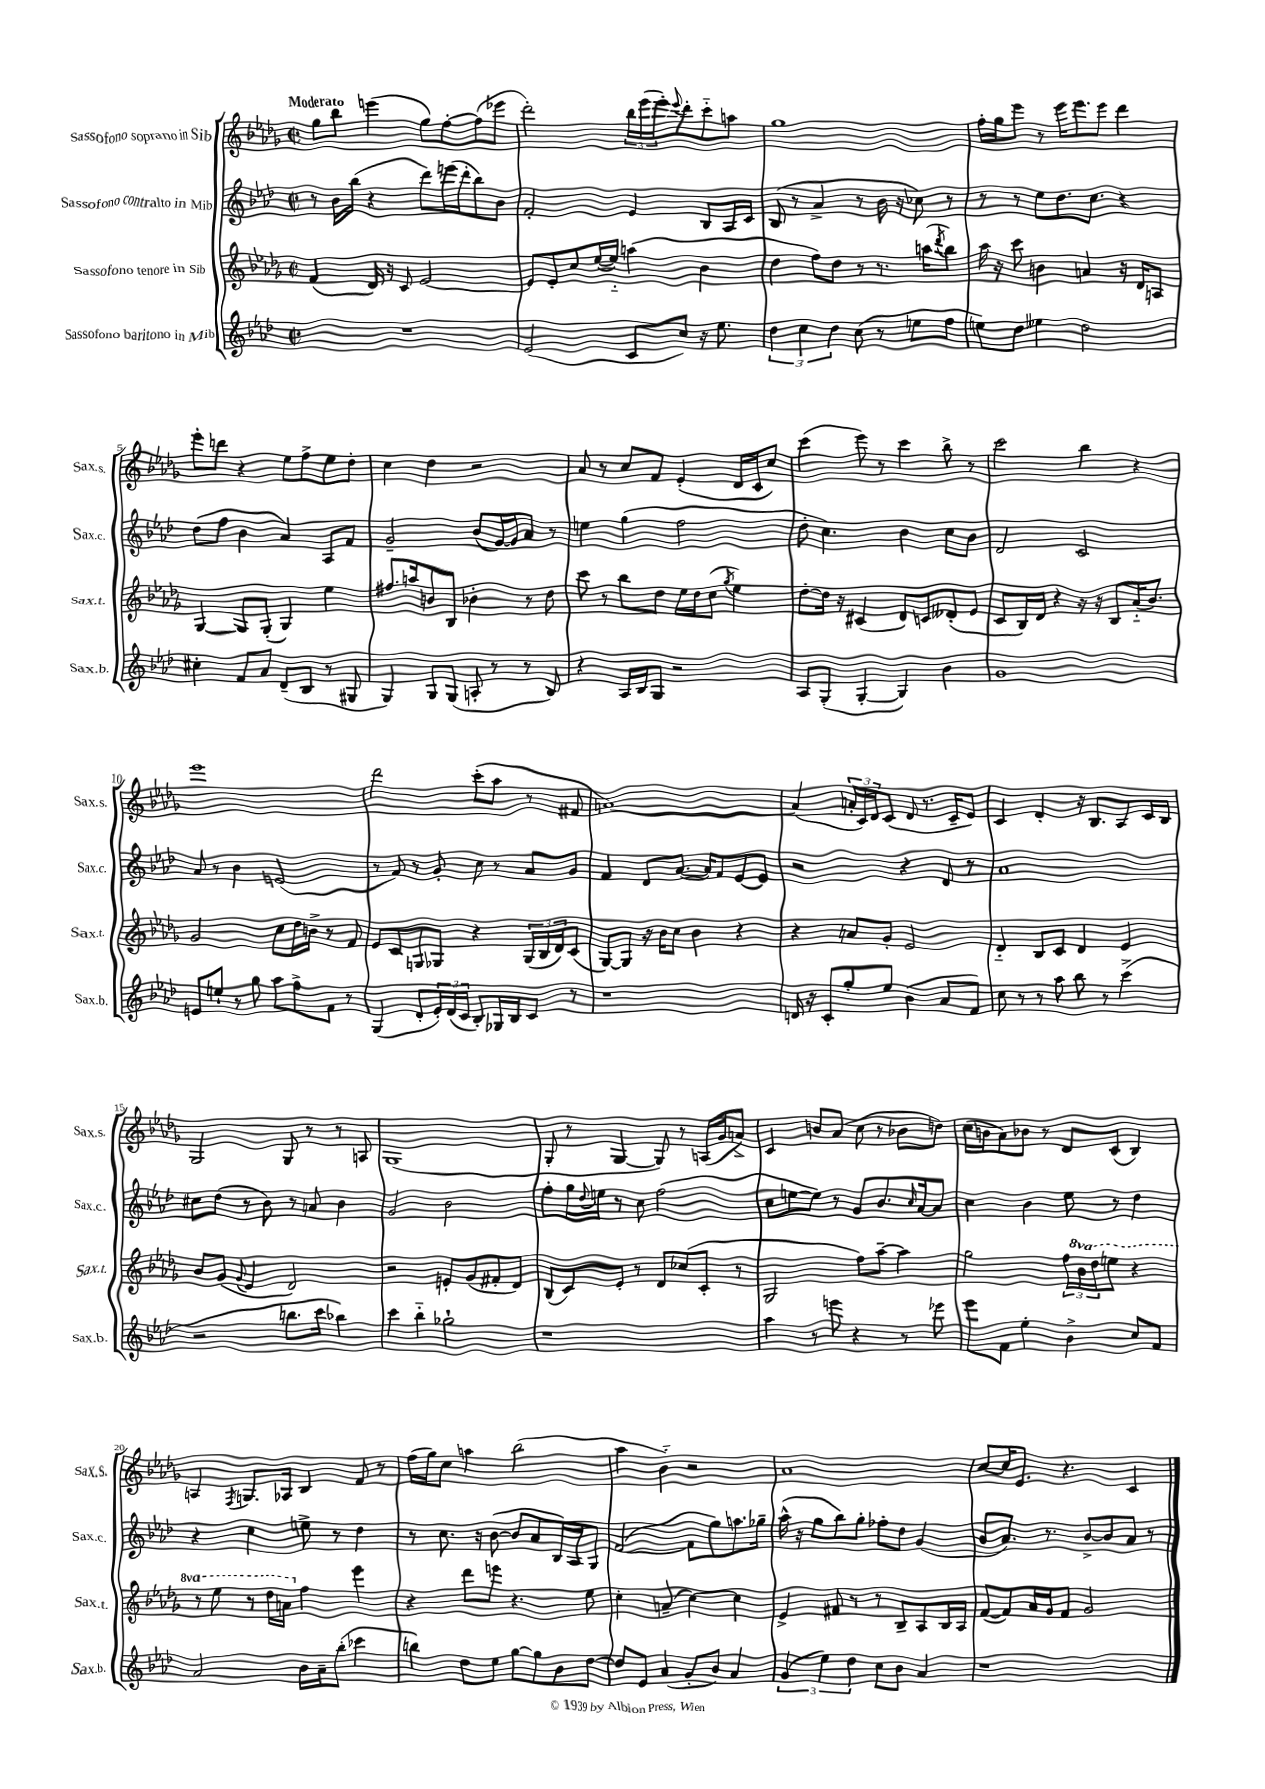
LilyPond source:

<<
\new StaffGroup <<
\new Staff = "s0" \with { instrumentName = "Sassofono soprano in Sib" shortInstrumentName = "Sax.s." } {
    \clef treble \key des \major \defaultTimeSignature \time 2/2 \tempo "Moderato"
    ges''8 bes''8 e'''4( ges''8) f''8~-. f''8( ees'''8 |
    des'''2-.) \tuplet 3/2 { bes''16 ees'''16( ees'''16-.) } \appoggiatura { ees'''8 } des'''8-. c'''8-_ a''8 |
    ges''1 |
    f''16-. ges''16 ees'''8 r8 ees'''16 ees'''8. ees'''8 des'''4 |
    ees'''8-. d'''8 r4 ees''8 f''8-> ees''8 des''8-. |
    c''4 des''4 r2 |
    aes'8 r8 c''8 f'8 ees'4-.( des'16 c'16 c''8) |
    c'''4( ees'''8) r8 c'''4 bes''8-> r8 |
    c'''2 bes''4 r4 |
    ees'''1 |
    des'''2 c'''8-.( aes''8 r8 fis'8 |
    a'1~) |
    a'4( \tuplet 3/2 { a'16-. c'16) des'16 } c'8( des'8 r8. c'16-- ees'8) |
    c'4 des'4-. r16 bes8. aes8 c'16 bes16 |
    ges2 ges8 r8 r8 a8 |
    ges1( |
    ges8-. r8 ges4~ ges8) r8 a16( ges'16 a'8->) |
    c'4 b'8 aes'8( c''8 r8 bes'8 d''8) |
    c''16( b'16 aes'8) bes'8 r8 des'8 c'8( bes4) |
    a4 \acciaccatura { f8 } g8. aes16 bes4 f'8 r8 |
    f''16( ges''16) c''8 a''4 bes''2( |
    aes''4 bes'4-_) r2 |
    aes'1 |
    c''8~ c''16 ees'8. r4. c'4 \bar "|." |
}
\new Staff = "s1" \with { instrumentName = "Sassofono contralto in Mib" shortInstrumentName = "Sax.c." } {
    \clef treble \key aes \major \defaultTimeSignature \time 2/2
    r8 bes'16 bes''16( r4 des'''8) e'''16( des'''16-. bes''8) bes'8 |
    f'2-. ees'4 bes8 aes16 c'16 |
    bes8( r8 aes'4-> r8 bes'16 r16 ces''8) r8 |
    r8 r8 ees''8 des''8. c''8. r4 |
    des''8( f''8 bes'4 aes'4) aes8 f'8 |
    g'2-- bes'8( g'16~) g'16 aes'8 r8 |
    e''4 g''4( f''2 |
    des''8-. c''4.) bes'4 c''8 bes'8 |
    des'2 c'2 |
    aes'8 r8 bes'4 e'2( |
    r8 f'8) r8 g'8-. c''8 r8 aes'8 g'8 |
    f'4 des'8 aes'8.~( aes'16) f'8 ees'8~ ees'8 |
    r2 r4 des'8 r8 |
    aes'1 |
    cis''8 des''8( r8 bes'8) r8 a'8 bes'4 |
    g'2 bes'2 |
    f''8-. g''16 \appoggiatura { des''8 } e''16 r8 c''8 f''2( |
    c''8 e''8~ e''8) r8 g'8 bes'8. \grace { c''16 } aes'16~ aes'8 |
    c''4 bes'4 ees''8 r8 des''4 |
    r4 c''4 e''8-> r8 des''4 |
    r8 c''8. r16 bes'8~( bes'8 aes'8 bes16) aes16 g8 |
    f'2~( f'8 g''8) a''8. ges''16-- |
    aes''16-^( r16 g''8 bes''8) g''8-. fes''8-. des''8 g'4( |
    bes'8 aes'8.) r8. bes'8~-> bes'8 aes'8 r8 \bar "|." |
}
\new Staff = "s2" \with { instrumentName = "Sassofono tenore in Sib" shortInstrumentName = "Sax.t." } {
    \clef treble \key des \major \defaultTimeSignature \time 2/2 \set Staff.ottavationMarkups = #ottavation-simple-ordinals
    f'4( des'16) r16 c'8 ees'2~ |
    ees'8 ees'8-. c''8 ees''16~( ees''16-_) a''4( bes'4 |
    des''4 f''8) des''8 r8 r8. a''16( \acciaccatura { des'''8 } bes''8) |
    aes''16 r16 c'''8 b'4 a'4 r16 des'16 a8 |
    ges4~ ges8 ges8-.( ges4) ees''4 |
    fis''8. a''16 b'8 bes8 bes'4-. r8 des''8 |
    c'''8 r8 bes''8 des''8 ees''16 des''16 c''8( \acciaccatura { ges''8 } ees''4) |
    des''8~-. des''16 r16 cis'4( des'8) c'8 deses'8-.( ees'8 |
    c'8 bes16) des'16 r4 r16 r16 bes8 aes'16-_( bes'8.) |
    ges'2 c''8 des''16 b'16-> r8 f'8 |
    ees'8 c'8 g8 ges8 r4 \tuplet 3/2 { ges16( bes16 des'16) } c'8( |
    ges8~) ges8 r16 bes'16 c''8 bes'4 r4 |
    r4 a'8 ges'8-. ees'2 |
    des'4-_ bes8 c'8 des'4 ees'4 |
    bes'8 ges'8( \appoggiatura { ges'8 } ees'4 des'2) |
    r2 e'8-. ges'8( fis'8-. des'8) |
    bes8( c'8) ees'8-. r8 des'8 ces''8( c'8-. r8 |
    ges2 f''8) aes''8~-- aes''4 |
    ges''2 \tuplet 3/2 { f''16 \ottava #1 bes''16 des'''16 } e'''8 r4 |
    r8 ees'''8 r8 des'''16 a''16 \ottava #0 f''4 ees'''4 |
    r4 des'''8 e'''8 r4. ees''8 |
    c''4-. a'4--( c''4~) c''4 |
    ees'4-> fis'8 r8 r8 bes8-- aes8 bes16 aes16 |
    f'8~( f'8) aes'16 ges'16 f'8 ges'2 \bar "|." |
}
\new Staff = "s3" \with { instrumentName = "Sassofono baritono in Mib" shortInstrumentName = "Sax.b." } {
    \clef treble \key aes \major \defaultTimeSignature \time 2/2
    R1 |
    ees'2( c'8 c''8) r16 ees''8. |
    \tuplet 3/2 { des''4 c''4 des''4 } c''8( r8 e''8 f''8 |
    e''8) des''8 eeses''4 des''2 |
    cis''4-. f'8 aes'8 des'8--( bes8 r8 gis8 |
    g4) g8 g8( a8-. r8 r8 bes8) |
    r4 aes16 bes16 g8 r2 |
    aes8 g8-.( g4~-. g4) bes'4 |
    g'1 |
    e'8 e''8-! r8 g''8 aes''8 f''8-> f'8 r8 |
    g4( des'8-. \tuplet 3/2 { ees'16-.) des'16( c'16 } bes8-.) ges16 bes16 c'8 r8 |
    r1 |
    d'16 r16 c'8-. g''8-. ees''8 bes'4( aes'8 f'8) |
    c''8 r8 r8 aes''8 bes''8 r8 c'''4->( |
    r2 b''8. c'''16 bes''4) |
    c'''4 bes''4-_ ges''2-! |
    r1 |
    aes''4 r8 e'''8 r4 r8 ees'''8 |
    ees'''8 f'8 ees''4-. bes'4-> c''8 f'8 |
    aes'2 bes'16 aes'16-- bes''8-.( ces'''4 |
    b''4) des''8 ees''8 g''8~ g''8 bes'8 des''8~ |
    des''8 ees'8 aes'4( g'8-. bes'8) aes'4 |
    \tuplet 3/2 { g'4( ees''4) des''4 } c''8 bes'8 aes'4 |
    r1 \bar "|." |
}
>>
>>
